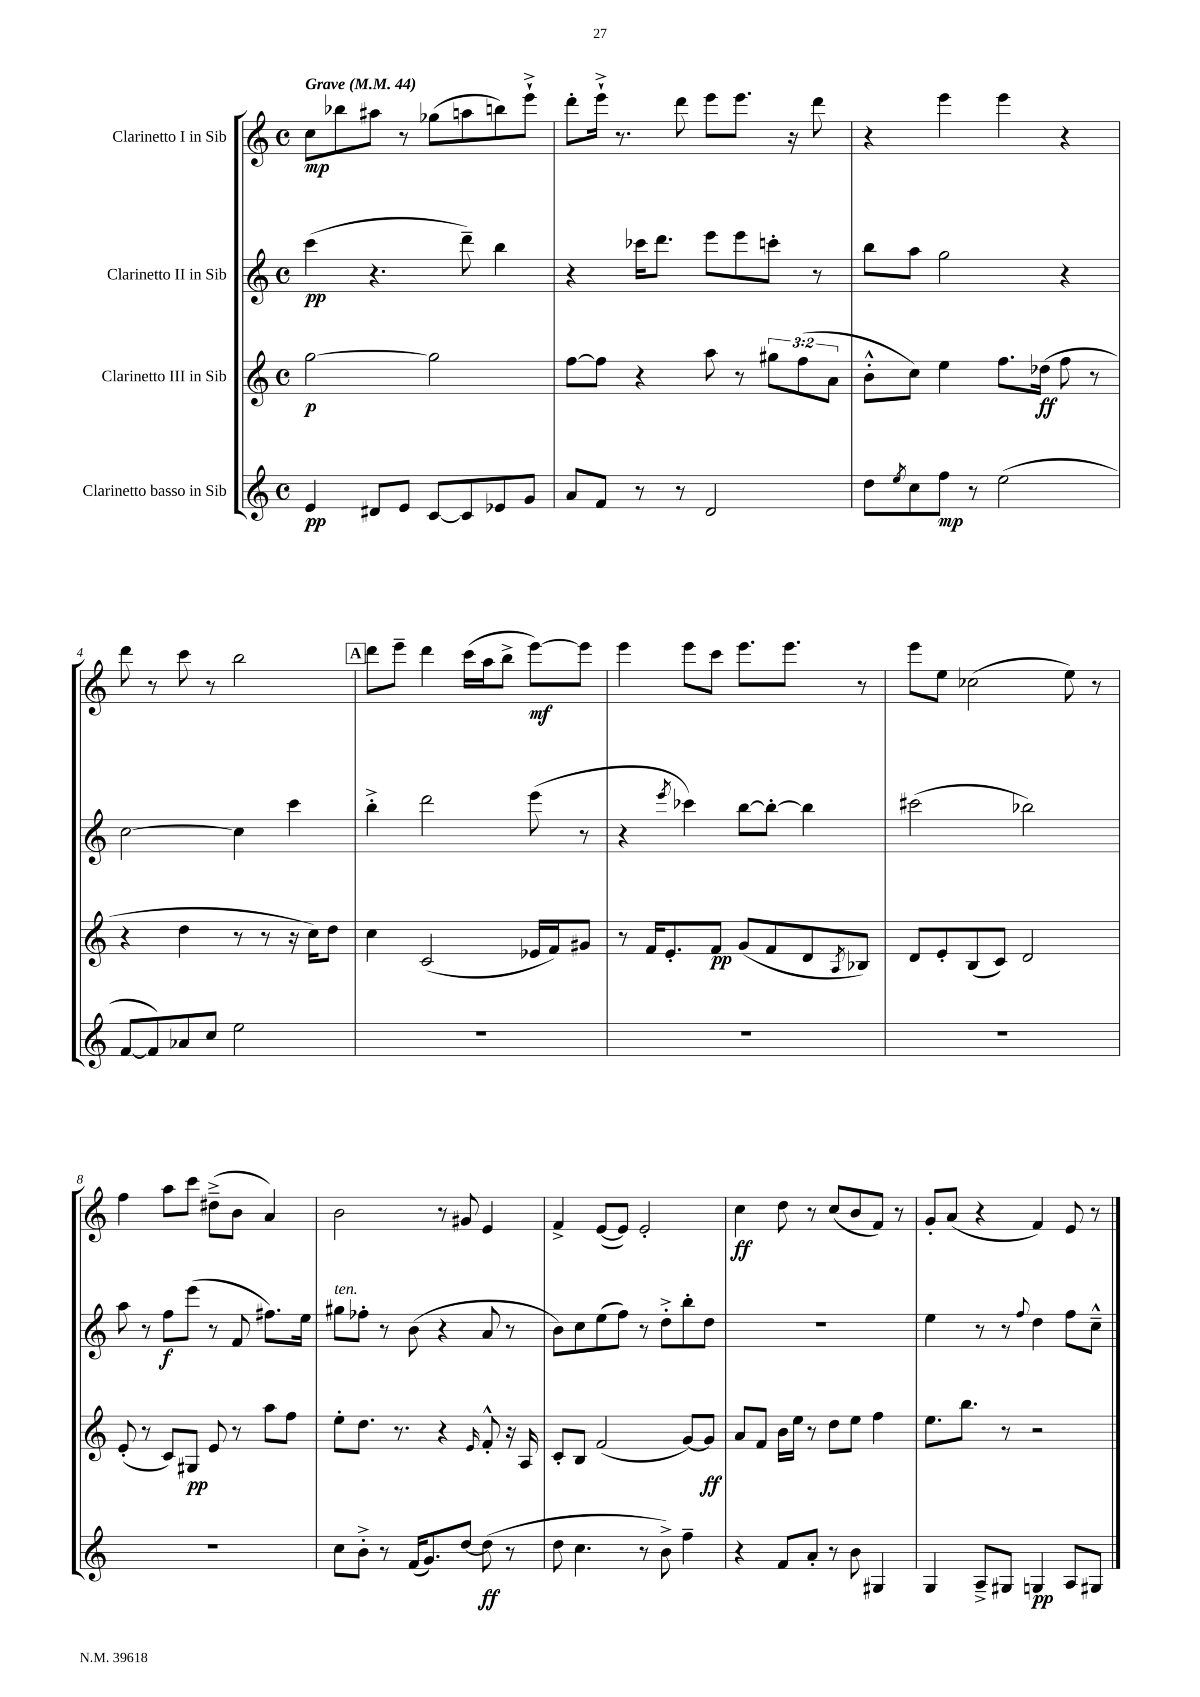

**kern	**dynam	**kern	**dynam	**kern	**dynam	**kern	**dynam
*part4	*part4	*part3	*part3	*part2	*part2	*part1	*part1
*staff4	*staff4	*staff3	*staff3	*staff2	*staff2	*staff1	*staff1
*I"Clarinetto basso in Sib	*	*I"Clarinetto III in Sib	*	*I"Clarinetto II in Sib	*	*I"Clarinetto I in Sib	*
*clefG2	*	*clefG2	*	*clefG2	*	*clefG2	*
*k[]	*	*k[]	*	*k[]	*	*k[]	*
*M4/4	*	*M4/4	*	*M4/4	*	*M4/4	*
*met(c)	*	*met(c)	*	*met(c)	*	*met(c)	*
*MM44	*	*MM44	*	*MM44	*	*MM44	*
=1	=1	=1	=1	=1	=1	=1	=1
!	!	!	!	!	!	!LO:TX:a:B:t=Grave	!
4e/	pp	[2gg\	p	(4ccc\	pp	8cc\L	mp
.	.	.	.	.	.	8bb-X\	.
8d#X/L	.	.	.	4.r	.	8aa#X\J	.
8e/J	.	.	.	.	.	8r	.
[8c/L	.	2gg\]	.	.	.	(8gg-X\L	.
8c/]	.	.	.	8ddd~\)	.	8aan\	.
8e-X/	.	.	.	4bb\	.	8bbn\)	.
8g/J	.	.	.	.	.	8eee`^\J	.
=2	=2	=2	=2	=2	=2	=2	=2
8a/L	.	[8ff\L	.	4r	.	8ddd'\L	.
8f/J	.	8ff\J]	.	.	.	16eee`^\Jk	.
.	.	.	.	.	.	8.r	.
8r	.	4r	.	16ccc-X\KL	.	.	.
.	.	.	.	8.ddd\J	.	.	.
8r	.	.	.	.	.	8ddd\	.
2d/	.	8aa\	.	8eee\L	.	8eee\L	.
.	.	8r	.	8eee\	.	8.eee\J	.
.	.	12gg#X\L	.	8cccn'\J	.	.	.
.	.	.	.	.	.	16r	.
.	.	(12ff\	.	.	.	.	.
.	.	.	.	8r	.	8ddd\	.
.	.	12a\J	.	.	.	.	.
=3	=3	=3	=3	=3	=3	=3	=3
8dd\L	.	8b'^^\L	.	8bb\L	.	4r	.
8qee/	.	.	.	.	.	.	.
8cc\	.	8cc\J)	.	8aa\J	.	.	.
8ff\J	mp	4ee\	.	2gg\	.	4eee\	.
8r	.	.	.	.	.	.	.
(2ee\	.	8.ff\L	.	.	.	4eee\	.
.	.	(16dd-X\Jk	ff	.	.	.	.
.	.	8ff\	.	4r	.	4r	.
.	.	8r	.	.	.	.	.
!!LO:LB:g=z
=4	=4	=4	=4	=4	=4	=4	=4
[8f/L	.	4r	.	[2cc\	.	8ddd\	.
8f/])	.	.	.	.	.	8r	.
8a-X/	.	4dd\	.	.	.	8ccc\	.
8cc/J	.	.	.	.	.	8r	.
2ee\	.	8r	.	4cc\]	.	2bb\	.
.	.	8r	.	.	.	.	.
.	.	16r	.	4ccc\	.	.	.
.	.	16cc\KL)	.	.	.	.	.
.	.	8dd\J	.	.	.	.	.
!!LO:REH:place=s1:t=A
=5	=5	=5	=5	=5	=5	=5	=5
1r	.	4cc\	.	4bb'^\	.	8ddd\L	.
.	.	.	.	.	.	8eee~\J	.
.	.	(2c/	.	2ddd\	.	4ddd\	.
.	.	.	.	.	.	(16ccc\LL	.
.	.	.	.	.	.	16aa\J	.
.	.	.	.	.	.	8bb^\J	.
.	.	16e-X/LL	.	(8eee\	.	[8eee\L)	mf
.	.	16f/J)	.	.	.	.	.
.	.	8g#X/J	.	8r	.	8eee\J]	.
=6	=6	=6	=6	=6	=6	=6	=6
1r	.	8r	.	4r	.	4eee\	.
.	.	16f/KL	.	.	.	.	.
.	.	8.e'/	.	.	.	.	.
.	.	.	.	8qeee/	.	.	.
.	.	.	.	4ccc-X\)	.	8eee\L	.
.	.	8f/J	pp	.	.	8ccc\J	.
.	.	(8g/L	.	[8bb\L	.	8.eee\L	.
.	.	8f/	.	8bb'\J_	.	.	.
.	.	.	.	.	.	8.eee\J	.
.	.	8d/	.	4bb\]	.	.	.
.	.	8qA/	.	.	.	.	.
.	.	8B-X/J)	.	.	.	8r	.
=7	=7	=7	=7	=7	=7	=7	=7
1r	.	8d/L	.	(2ccc#X\	.	8eee\L	.
.	.	8e'/	.	.	.	8ee\J	.
.	.	(8B/	.	.	.	(2cc-X\	.
.	.	8c/J)	.	.	.	.	.
.	.	2d/	.	2bb-X\)	.	.	.
.	.	.	.	.	.	8ee\)	.
.	.	.	.	.	.	8r	.
!!LO:LB:g=z
=8	=8	=8	=8	=8	=8	=8	=8
1r	.	(8e'/	.	8aa\	.	4ff\	.
.	.	8r	.	8r	.	.	.
.	.	8c/L)	.	8ff\L	f	8aa\L	.
.	.	8G#X/J	pp	(8eee\J	.	8ccc\J	.
.	.	8e/	.	8r	.	(8dd#X~^\L	.
.	.	8r	.	8f/	.	8b\J	.
.	.	8aa\L	.	8.ff#X\L)	.	4a/)	.
.	.	8ff\J	.	.	.	.	.
.	.	.	.	16ee\Jk	.	.	.
=9	=9	=9	=9	=9	=9	=9	=9
!	!	!	!	!LO:TX:a:i:t=ten.	!	!	!
8cc\L	.	8ee'\L	.	8gg#X\L	.	2b\	.
8b'^\J	.	8.dd\J	.	8ff-X'\J	.	.	.
8r	.	.	.	8r	.	.	.
.	.	8.r	.	.	.	.	.
(16f/KL	.	.	.	(8b\	.	.	.
8.g/)	.	.	.	.	.	.	.
.	.	4r	.	4r	.	8r	.
[8dd/J	.	.	.	.	.	8g#X/	.
.	.	16qqe/	.	.	.	.	.
(8dd\]	ff	8f'^^/	.	8a/	.	4e/	.
8r	.	16r	.	8r	.	.	.
.	.	16A/	.	.	.	.	.
=10	=10	=10	=10	=10	=10	=10	=10
8dd\	.	8c'/L	.	8b\L)	.	4f^/	.
4.cc\	.	8B/J	.	8cc\	.	.	.
.	.	(2f/	.	(8ee\	.	([8e/L	.
.	.	.	.	8ff\J)	.	8e/J])	.
8r	.	.	.	8r	.	2e'/	.
8b^\)	.	.	.	8dd'^\L	.	.	.
4ff~\	.	[8g/L)	.	8bb'\	.	.	.
.	.	8g/J]	ff	8dd\J	.	.	.
=11	=11	=11	=11	=11	=11	=11	=11
4r	.	8a/L	.	1r	.	4cc\	ff
.	.	8f/J	.	.	.	.	.
8f/L	.	16b\LL	.	.	.	8dd\	.
.	.	16ee\JJ	.	.	.	.	.
8a'/J	.	8r	.	.	.	8r	.
8r	.	8dd\L	.	.	.	(8cc/L	.
8b\	.	8ee\J	.	.	.	8b/	.
4G#X/	.	4ff\	.	.	.	8f/J)	.
.	.	.	.	.	.	8r	.
=12	=12	=12	=12	=12	=12	=12	=12
4G/	.	8.ee\L	.	4ee\	.	8g'/L	.
.	.	.	.	.	.	(8a/J	.
.	.	8.bb\J	.	.	.	.	.
8A~^/L	.	.	.	8r	.	4r	.
8G#X/J	.	8r	.	8r	.	.	.
.	.	.	.	8qqff/	.	.	.
4Gn/	pp	2r	.	4dd\	.	4f/)	.
8A/L	.	.	.	8ff\L	.	8e/	.
8G#X/J	.	.	.	8cc~^^\J	.	8r	.
==	==	==	==	==	==	==	==
*-	*-	*-	*-	*-	*-	*-	*-
